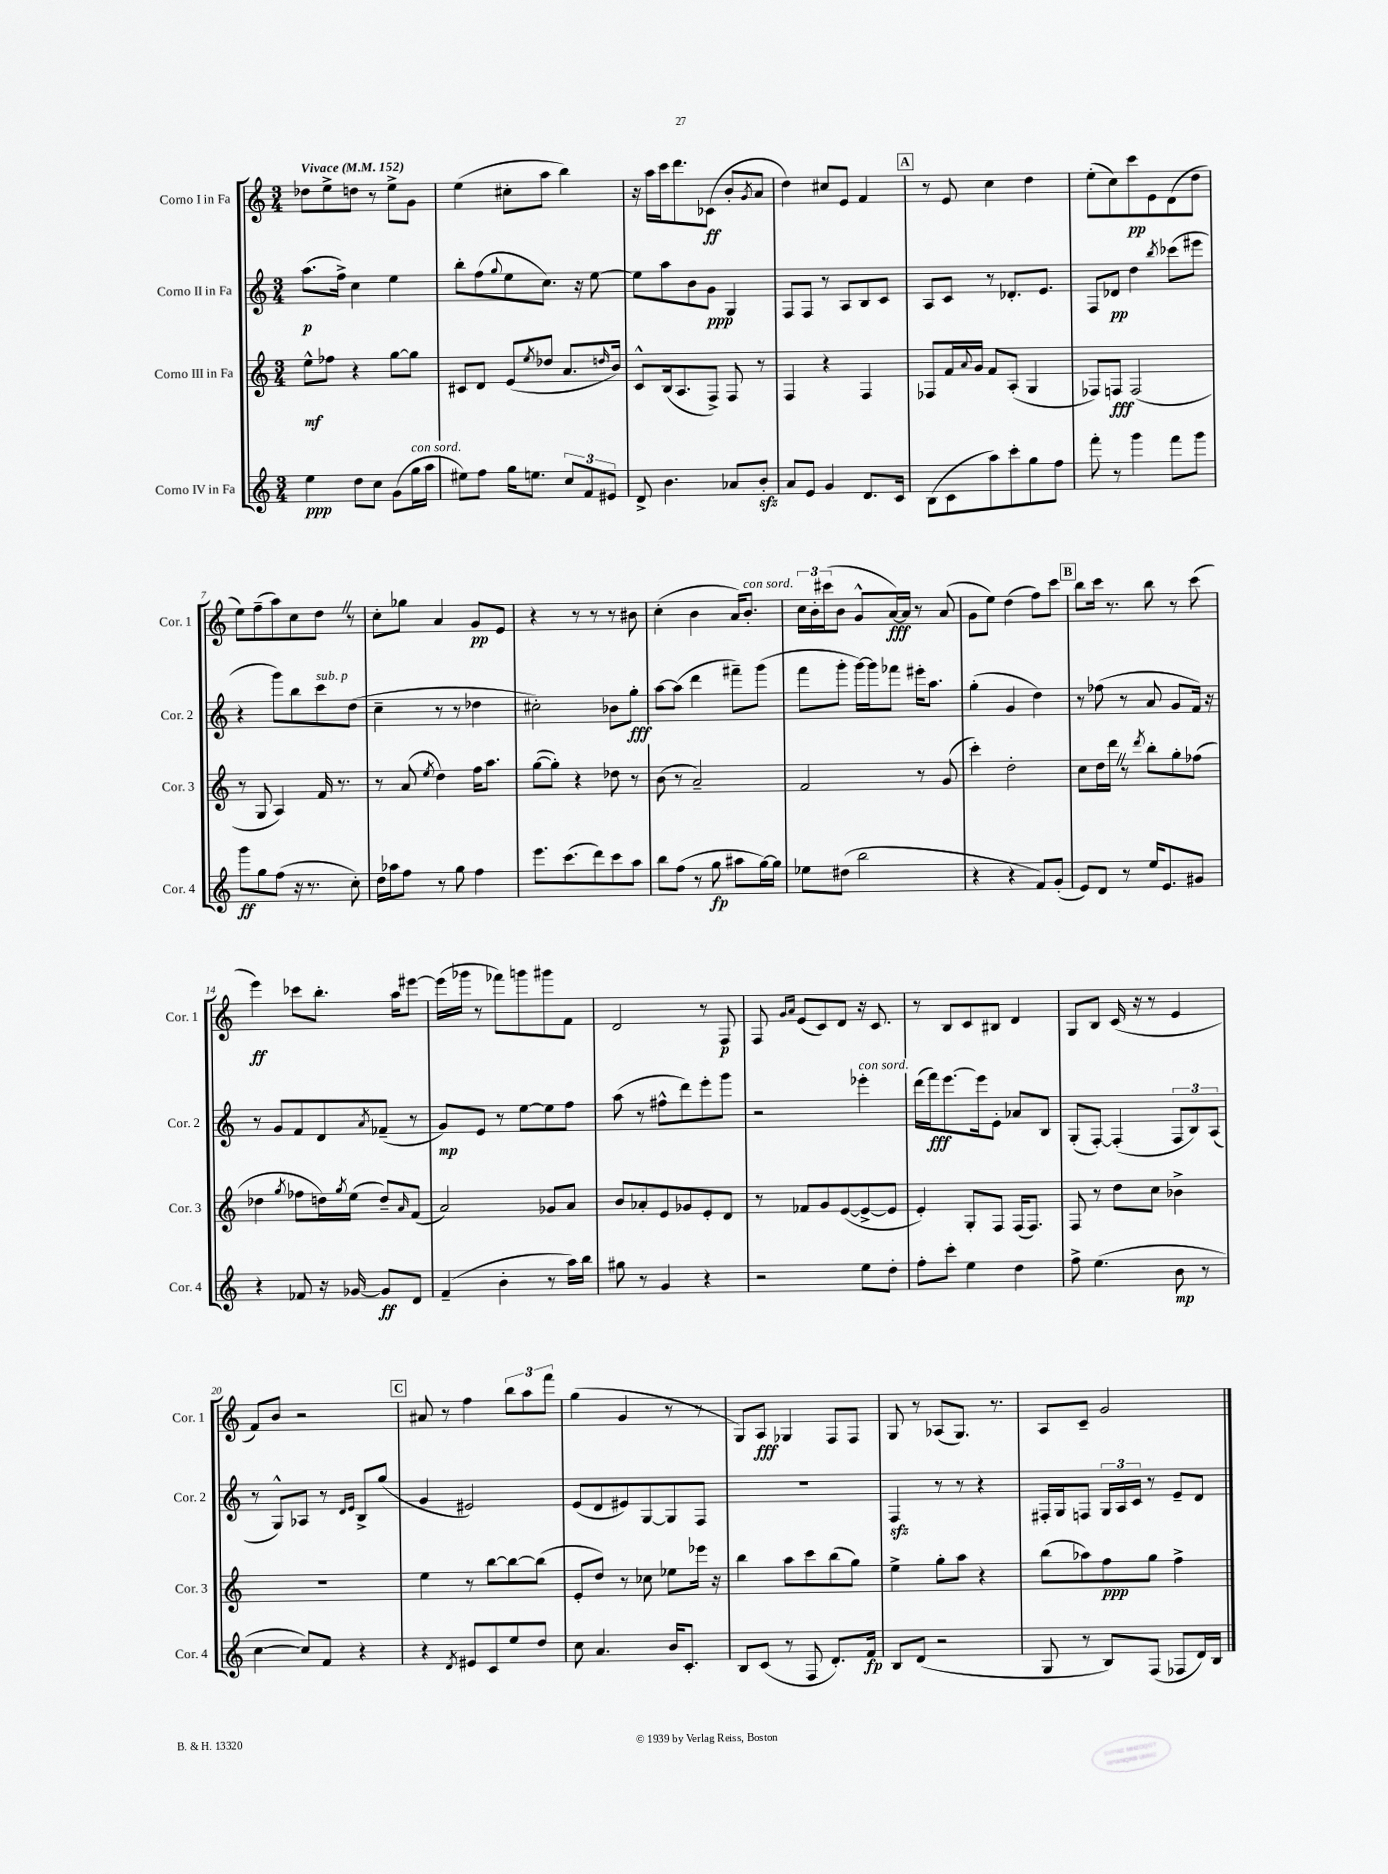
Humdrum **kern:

**kern	**dynam	**kern	**dynam	**kern	**dynam	**kern	**dynam
*part4	*part4	*part3	*part3	*part2	*part2	*part1	*part1
*staff4	*staff4	*staff3	*staff3	*staff2	*staff2	*staff1	*staff1
*I"Corno IV in Fa	*	*I"Corno III in Fa	*	*I"Corno II in Fa	*	*I"Corno I in Fa	*
*I'Cor. 4	*	*I'Cor. 3	*	*I'Cor. 2	*	*I'Cor. 1	*
*clefG2	*	*clefG2	*	*clefG2	*	*clefG2	*
*k[]	*	*k[]	*	*k[]	*	*k[]	*
*M3/4	*	*M3/4	*	*M3/4	*	*M3/4	*
*MM152	*	*MM152	*	*MM152	*	*MM152	*
=1	=1	=1	=1	=1	=1	=1	=1
!	!	!	!	!	!	!LO:TX:a:B:t=Vivace	!
4ee\	ppp	8ee^^\L	mf	(8.aa\L	p	8dd-X\L	.
.	.	8ff-X\J	.	.	.	8ee^\	.
.	.	.	.	16ff^\Jk)	.	.	.
8dd\L	.	4r	.	4cc\	.	8ddn\J	.
8cc\J	.	.	.	.	.	8r	.
(8g\L	.	[8gg\L	.	4ee\	.	8ee^\L	.
!LO:TX:a:i:t=con sord.	!	!	!	!	!	!	!
16gg\L	.	8gg\J]	.	.	.	8g\J	.
16aa\JJ	.	.	.	.	.	.	.
=2	=2	=2	=2	=2	=2	=2	=2
8ee#X\L)	.	8c#X/L	.	8bb'\L	.	(4ee\	.
8ff\J	.	8d/J	.	(8ff\	.	.	.
.	.	.	.	8qqgg/	.	.	.
16gg\KL	.	(8e/L	.	8ee\	.	8cc#X'\L	.
8.een\J	.	.	.	.	.	.	.
.	.	8qee/	.	.	.	.	.
.	.	8dd-X/J	.	8.cc\J)	.	8aa\J	.
12cc/L	.	8.a/L	.	.	.	4bb\)	.
.	.	.	.	16r	.	.	.
12f/	.	.	.	.	.	.	.
.	.	.	.	[8ee\	.	.	.
12e#X/J	.	.	.	.	.	.	.
.	.	16qqddn/	.	.	.	.	.
.	.	16b/Jk)	.	.	.	.	.
=3	=3	=3	=3	=3	=3	=3	=3
8d^/	.	8c^^/L	.	8ee\L]	.	16r	.
.	.	.	.	.	.	16aa\LL	.
4.b\	.	(16B/k	.	8aa\	.	16ccc\J	.
.	.	8.A/	.	.	.	8.ddd\	.
.	.	.	.	8b\	.	.	.
.	.	8F^/J)	.	8g\J	ppp	(8c-X\J	ff
8a-X/L	.	8F/	.	4G/	.	8b'/L	.
.	.	.	.	.	.	8qg/	.
8bzz'/J	.	8r	.	.	.	8a/J	.
=4	=4	=4	=4	=4	=4	=4	=4
8a/L	.	4F/	.	8F/L	.	4dd\)	.
8e/J	.	.	.	8F/J	.	.	.
4g/	.	4r	.	8r	.	8cc#X/L	.
.	.	.	.	8A/L	.	8e/J	.
8.d/L	.	4F/	.	8B/	.	4f/	.
.	.	.	.	8c/J	.	.	.
16c/Jk	.	.	.	.	.	.	.
!!LO:REH:place=s1:t=A
=5	=5	=5	=5	=5	=5	=5	=5
(8B\L	.	8F-X/L	.	8A/L	.	8r	.
8c\	.	16f/L	.	8c/J	.	8e/	.
.	.	8qqa/	.	.	.	.	.
.	.	16g/JJ	.	.	.	.	.
8aa\)	.	8f/L	.	8r	.	4cc\	.
8ccc'\	.	(8A'/J	.	8.d-X'/L	.	.	.
8gg\	.	4G/	.	.	.	4dd\	.
.	.	.	.	8.e/J	.	.	.
8ff\J	.	.	.	.	.	.	.
=6	=6	=6	=6	=6	=6	=6	=6
8fff'\	.	8F-X/L)	.	8F/L	.	(8ee'\L	.
8r	.	8Fn/J	fff	8d-X/J	pp	8cc\)	.
4ggg\	.	(2F/	.	4dd\	.	8ccc\	pp
.	.	.	.	.	.	8e\	.
.	.	.	.	8qbb/	.	.	.
8fff\L	.	.	.	(8ccc-X\L	.	(8d\	.
8ggg\J	.	.	.	8eee#X\J	.	8dd\J	.
!!LO:LB:g=z
=7	=7	=7	=7	=7	=7	=7	=7
8ggg\L	ff	8r	.	4r	.	8ee\L)	.
8gg\	.	8G/	.	.	.	(8ff~\	.
(8ff\J	.	4A/)	.	8ggg\L)	.	8aa\)	.
16r	.	.	.	8bb\	.	8cc\	.
8.r	.	.	.	.	.	.	.
!	!	!	!	!LO:TX:a:i:t=sub. p	!	!	!
.	.	16f/	.	8ccc\	.	8ddZ\J	.
.	.	8.r	.	.	.	.	.
8cc'\)	.	.	.	(8dd\J	.	8r	.
=8	=8	=8	=8	=8	=8	=8	=8
16dd\LL	.	8r	.	4cc~\	.	8cc'\L	.
16aa-X\J	.	.	.	.	.	.	.
8ff\J	.	(8a/	.	.	.	8gg-X\J	.
.	.	8qee/	.	.	.	.	.
8r	.	4dd\)	.	8r	.	4a/	.
8gg\	.	.	.	8r	.	.	.
4ff\	.	16ff\KL	.	4dd-X\	.	8g/L	pp
.	.	8.aa\J	.	.	.	.	.
.	.	.	.	.	.	8e/J	.
=9	=9	=9	=9	=9	=9	=9	=9
8.eee\L	.	([8gg\L	.	2cc#X'\)	.	4r	.
.	.	8gg'\J])	.	.	.	.	.
(8.ccc\	.	.	.	.	.	.	.
.	.	4r	.	.	.	8r	.
8ddd\)	.	.	.	.	.	8r	.
8ccc\	.	8dd-X\	.	8b-X\L	.	8r	.
8aa\J	.	8r	.	8gg'\J	fff	8b#X\	.
=10	=10	=10	=10	=10	=10	=10	=10
8bb\L	.	(8b\	.	[8aa\L	.	(4cc'\	.
(8ff\J	.	8r	.	(8aa\J]	.	.	.
8r	.	2a~/)	.	4ddd\	.	4b\	.
8gg\	fp	.	.	.	.	.	.
8aa#X\L	.	.	.	8fff#X~\L)	.	16a/KL)	.
!	!	!	!	!	!	!LO:TX:a:i:t=con sord.	!
.	.	.	.	.	.	8.b'/J	.
[16gg\L)	.	.	.	(8ggg\J	.	.	.
16gg\JJ]	.	.	.	.	.	.	.
=11	=11	=11	=11	=11	=11	=11	=11
8ee-X\L	.	2f/	.	8fff\L	.	24cc\LL	.
.	.	.	.	.	.	24b'\	.
.	.	.	.	.	.	(24ccc#X\J	.
(8dd#X\J	.	.	.	8ggg'\J	.	8b\J	.
2bb\	.	.	.	[16ggg\LL)	.	8g^^/L	.
.	.	.	.	16ggg\J]	.	.	.
.	.	.	.	8fff-X\J	.	[16a/L)	fff
.	.	.	.	.	.	16a/JJ]	.
.	.	8r	.	16eee#X'\KL	.	8r	.
.	.	.	.	8.aa\J	.	.	.
.	.	(8g/	.	.	.	(8a/	.
=12	=12	=12	=12	=12	=12	=12	=12
4r	.	4ccc'\)	.	(4gg'\	.	8g\L	.
.	.	.	.	.	.	8ee\J)	.
4r	.	2dd'\	.	4g/	.	(4dd\	.
8f/L)	.	.	.	4dd\)	.	8ff\L)	.
(8g'/J	.	.	.	.	.	8ccc\J	.
!!LO:REH:place=s1:t=B
=13	=13	=13	=13	=13	=13	=13	=13
8e/L)	.	8cc\L	.	8r	.	8bb\L	.
8d/J	.	16dd\L	.	(8ff-X\	.	16ccc\Jk	.
.	.	16dddZ\JJ	.	.	.	8.r	.
8r	.	8r	.	8r	.	.	.
.	.	8qddd/	.	.	.	.	.
16ee/KL	.	8bb'\L	.	8a/	.	8bb\	.
8.e/	.	.	.	.	.	.	.
.	.	8gg'\	.	8g/L	.	8r	.
8g#X/J	.	(8ff-X\J	.	16f/Jk)	.	(8ccc\	.
.	.	.	.	16r	.	.	.
!!LO:LB:g=z
=14	=14	=14	=14	=14	=14	=14	=14
4r	.	4dd-X\	.	8r	.	4eee\)	ff
.	.	.	.	8g/L	.	.	.
.	.	8qgg/	.	.	.	.	.
8f-X/	.	8ff-X\L	.	8f/	.	8ccc-X\L	.
16r	.	16ddn\L)	.	8d/	.	8.bb'\J	.
.	.	8qgg/	.	.	.	.	.
[16g-X/	.	(16ee\JJ	.	.	.	.	.
.	.	.	.	8qa/	.	.	.
8g-/L]	ff	8dd~/L)	.	(8f-X~/J	.	.	.
.	.	.	.	.	.	16aa\KL	.
.	.	16qqa/	.	.	.	.	.
8d/J	.	(8f/J	.	8r	.	[8eee#X\J	.
=15	=15	=15	=15	=15	=15	=15	=15
(4f~/	.	2a/)	.	8g/L)	mp	(16eee#\LL]	.
.	.	.	.	.	.	16ggg-X\JJ	.
.	.	.	.	8e/J	.	8r	.
4b'\	.	.	.	8r	.	8fff-X\L)	.
.	.	.	.	[8ee\L	.	8gggn\	.
8r	.	8g-X/L	.	8ee\]	.	8ggg#X\	.
16aa\LL)	.	8a/J	.	8ff\J	.	8f\J	.
16bb\JJ	.	.	.	.	.	.	.
=16	=16	=16	=16	=16	=16	=16	=16
8gg#X\	.	8b/L	.	(8aa\	.	2d/	.
8r	.	8a-X'/	.	8r	.	.	.
4g/	.	8e/	.	8ff#X^^\L	.	.	.
.	.	8g-X/	.	8ddd\)	.	.	.
4r	.	8e'/	.	8eee'\	.	8r	.
.	.	8d/J	.	8ggg\J	.	8F/	p
=17	=17	=17	=17	=17	=17	=17	=17
2r	.	8r	.	2r	.	8F/	.
.	.	.	.	.	.	16qqg/LL	.
.	.	.	.	.	.	16qqa/JJ	.
.	.	8f-X/L	.	.	.	(8e/L	.
.	.	8g/	.	.	.	8c/)	.
.	.	([8e/	.	.	.	8d/J	.
!	!	!	!	!LO:TX:a:i:t=con sord.	!	!	!
8ee\L	.	8e^/_	.	4eee-X'\	.	16r	.
.	.	.	.	.	.	8.c/	.
8dd'\J	.	8e/J]	.	.	.	.	.
=18	=18	=18	=18	=18	=18	=18	=18
8ff'\L	.	4e'/)	.	(16ddd\LL	.	8r	.
.	.	.	.	16fff\J)	fff	.	.
8ccc'\J	.	.	.	[8.eee\	.	8B/L	.
4ee\	.	8G'/L	.	.	.	8c/	.
.	.	.	.	16eee\k]	.	.	.
.	.	8F/J	.	8e'\J	.	8B#X/J	.
4dd\	.	(16F/KL	.	8a-X/L	.	4d/	.
.	.	8.F/J)	.	.	.	.	.
.	.	.	.	8B/J	.	.	.
=19	=19	=19	=19	=19	=19	=19	=19
8ff^\	.	8F/	.	(8G'/L	.	8G/L	.
(4.ee\	.	8r	.	[8F'/J)	.	8B/J	.
.	.	8dd\L	.	(4F'/]	.	(16c/	.
.	.	.	.	.	.	16r	.
.	.	8cc\J	.	.	.	8r	.
8b\	mp	4b-X^\	.	12F/L	.	4e/	.
.	.	.	.	12B/)	.	.	.
8r	.	.	.	.	.	.	.
.	.	.	.	(12A/J	.	.	.
!!LO:LB:g=z
=20	=20	=20	=20	=20	=20	=20	=20
[4cc\	.	2.r	.	8r	.	8f/L)	.
.	.	.	.	8G^^/L)	.	8b/J	.
8cc/L])	.	.	.	8A-X/J	.	2r	.
8f/J	.	.	.	8r	.	.	.
.	.	.	.	16qqd/LL	.	.	.
.	.	.	.	16qqe/JJ	.	.	.
4r	.	.	.	8B^/L	.	.	.
.	.	.	.	(8gg/J	.	.	.
!!LO:REH:place=s1:t=C
=21	=21	=21	=21	=21	=21	=21	=21
4r	.	4ee\	.	4g/	.	8a#X/	.
.	.	.	.	.	.	8r	.
8qd/	.	.	.	.	.	.	.
8e#X/L	.	8r	.	2e#X/)	.	4ff\	.
8c/	.	[8bb\L	.	.	.	.	.
8ee/	.	8bb\_	.	.	.	12bb\L	.
.	.	.	.	.	.	12aa\	.
8dd/J	.	(8bb\J]	.	.	.	.	.
.	.	.	.	.	.	12fff\J	.
=22	=22	=22	=22	=22	=22	=22	=22
8cc\	.	8e'/L	.	(8e/L	.	(4gg\	.
4.a/	.	8dd/J)	.	8d/	.	.	.
.	.	8r	.	8e#X/)	.	4g/	.
.	.	8cc-X\	.	[8G/	.	.	.
16b/KL	.	8ee-X\L	.	8G/]	.	8r	.
8.c'/J	.	.	.	.	.	.	.
.	.	16eee-X\Jk	.	8F/J	.	8r	.
.	.	16r	.	.	.	.	.
=23	=23	=23	=23	=23	=23	=23	=23
8B/L	.	4bb\	.	2.r	.	8G/L)	.
(8c/J	.	.	.	.	.	8A/J	fff
8r	.	8aa\L	.	.	.	4G-X/	.
8F/	.	8ccc\	.	.	.	.	.
8.d'/L)	.	(8bb\	.	.	.	8F/L	.
.	.	8gg\J)	.	.	.	8F/J	.
16f/Jk	fp	.	.	.	.	.	.
=24	=24	=24	=24	=24	=24	=24	=24
8B/L	.	4ee^\	.	4Fzz/	.	8G/	.
(8d/J	.	.	.	.	.	8r	.
2r	.	8gg'\L	.	8r	.	(8A-X/L	.
.	.	8aa\J	.	8r	.	8.G/J)	.
.	.	4r	.	4r	.	.	.
.	.	.	.	.	.	8.r	.
=25	=25	=25	=25	=25	=25	=25	=25
8G/	.	(8bb\L	.	16F#X'/LL	.	8A/L	.
.	.	.	.	16G/J	.	.	.
8r	.	8aa-X\)	.	8Fn/J	.	8c~/J	.
8B/L)	.	8ff\	ppp	24G/LL	.	2g/	.
.	.	.	.	24A/	.	.	.
.	.	.	.	24c/JJ	.	.	.
(8F/J	.	8gg\J	.	8r	.	.	.
8F-X/L	.	4ff^\	.	8e~/L	.	.	.
16d/L)	.	.	.	8d/J	.	.	.
16B/JJ	.	.	.	.	.	.	.
==	==	==	==	==	==	==	==
*-	*-	*-	*-	*-	*-	*-	*-
